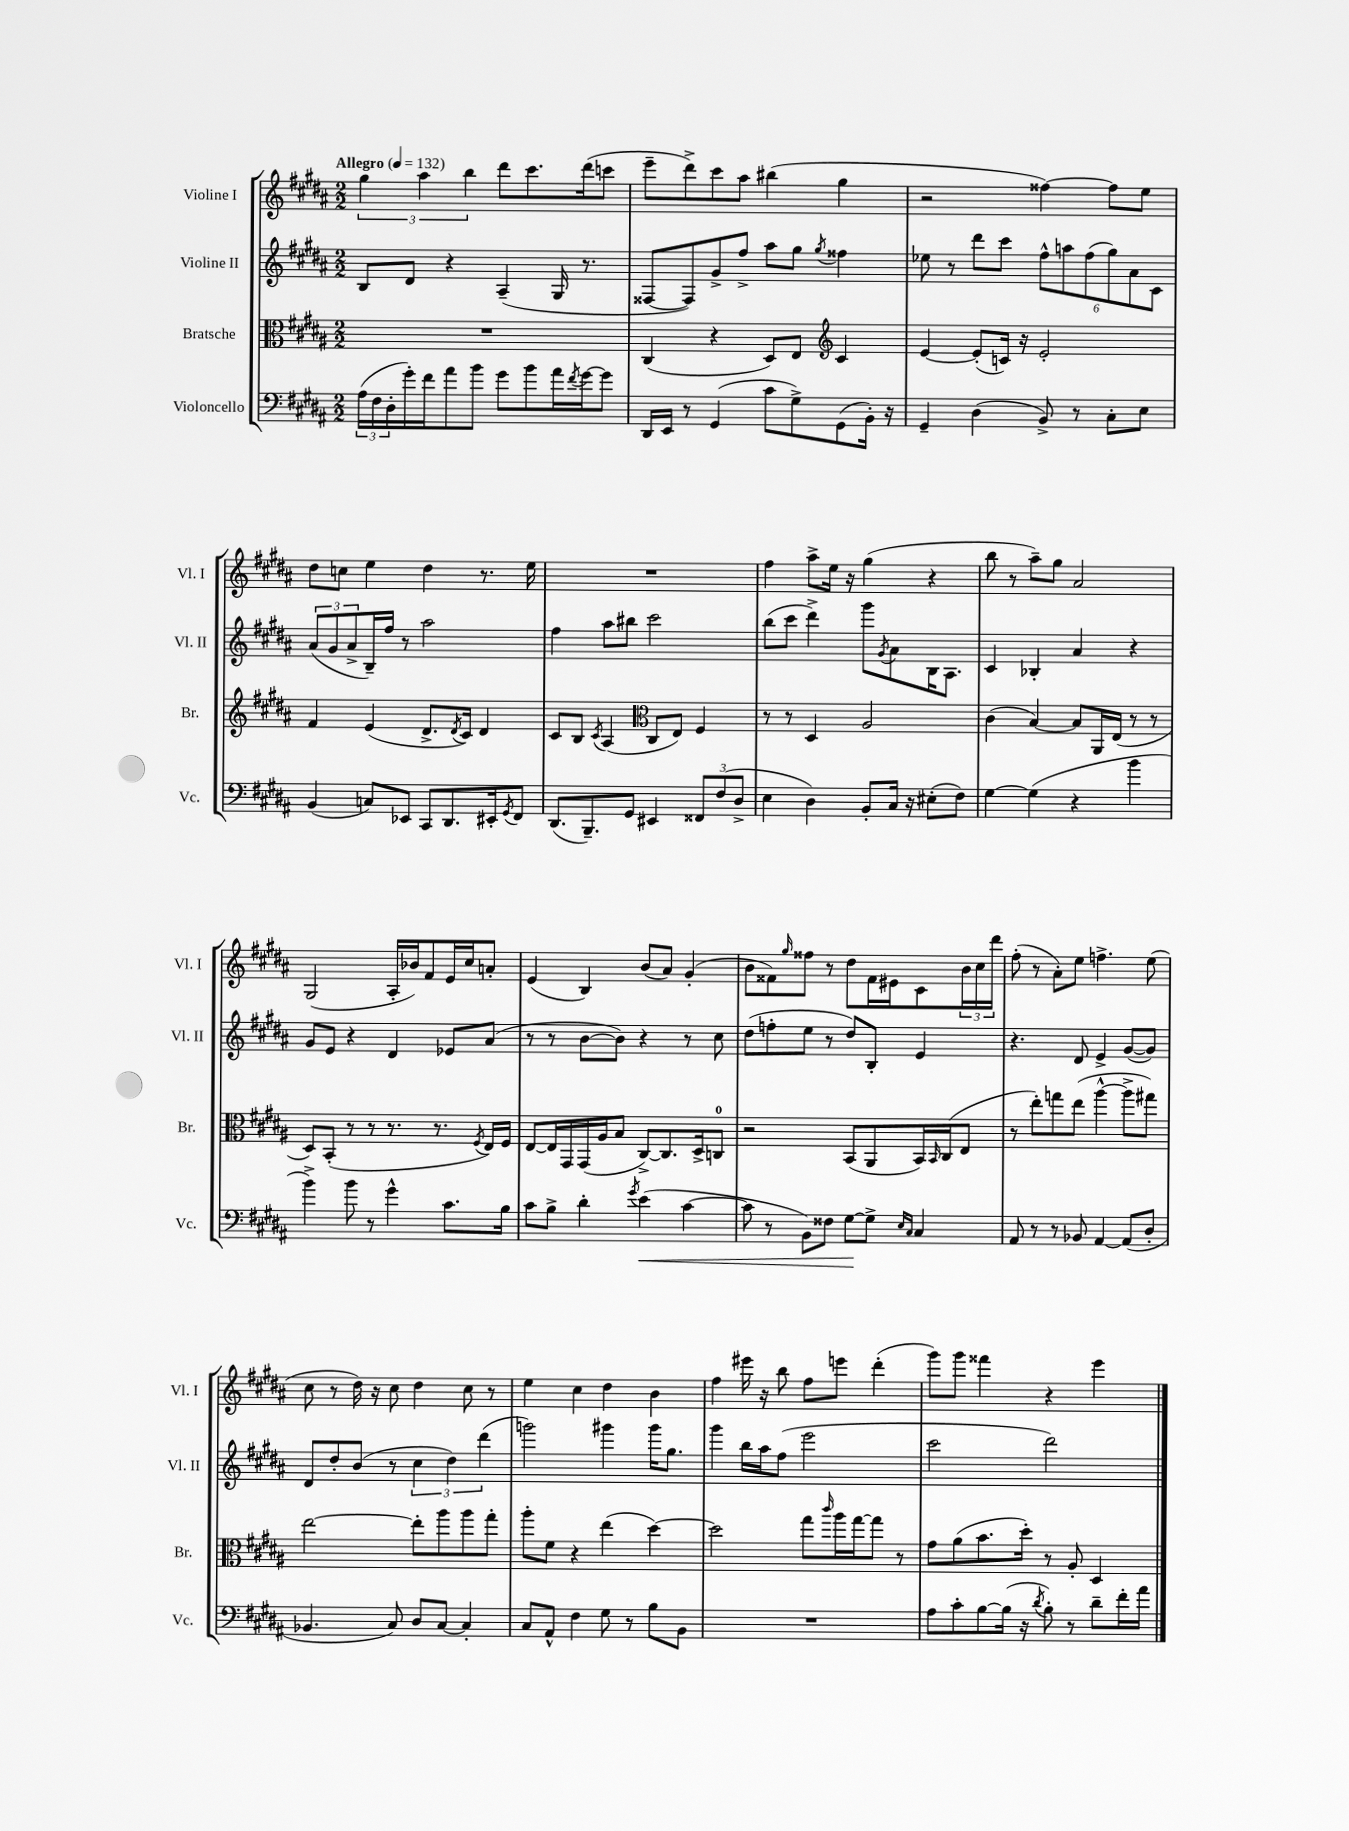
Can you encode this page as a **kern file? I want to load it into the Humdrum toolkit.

**kern	**kern	**kern	**kern
*staff4	*staff3	*staff2	*staff1
*clefF4	*clefC3	*clefG2	*clefG2
*k[f#c#g#d#a#]	*k[f#c#g#d#a#]	*k[f#c#g#d#a#]	*k[f#c#g#d#a#]
*M2/2	*M2/2	*M2/2	*M2/2
*MM132	*MM132	*MM132	*MM132
(24A#	1r	8B	6gg#
24F#	.	.	.
24D#'	.	.	.
16g#')	.	8d#	.
.	.	.	6aa#
16f#	.	.	.
8a#	.	4r	.
.	.	.	6bb
8b	.	.	.
8g#	.	(4A#~	8ddd#
8b	.	.	8.ccc#
16a#	.	16G#	.
8qf#	.	.	.
[16g#	.	8.r	(16ddd#
8g#]	.	.	8ccc
=	=	=	=
16DD#	(4C#	[8F##	8eee~
16EE	.	.	.
8r	.	8F##])	8ddd#^)
(4GG#	4r	8g#^	8ccc#
.	.	8ff#^	8aa#
8c#	8D#)	8aa#	(4bb#
8G#^)	8E	8gg#	.
*	*clefG2	*	*
.	.	8qgg#	.
(8GG#	4c#	4ff##	4gg#
16BB')	.	.	.
16r	.	.	.
=	=	=	=
4GG#~	[4e	8ee-	2r
.	.	8r	.
(4D#	(8e']	8ddd#	.
.	16c)	8ccc#	.
.	16r	.	.
8BB^)	2e'	12ff#^^	[4ff##)
.	.	12aa	.
8r	.	.	.
.	.	(12ff#	.
8C#'	.	12gg#)	8ff##]
.	.	12a#	.
8E	.	.	8ee
.	.	12c#	.
=	=	=	=
(4BB	4f#	(12a#	8dd#
.	.	12g#	.
.	.	.	8cc
.	.	12a#^	.
8C)	(4e	16B~)	4ee
.	.	16ff#	.
8EE-	.	8r	.
8CC#	8.d#^	2aa#	4dd#
8.DD#	.	.	.
.	8qd#	.	.
.	16c#)	.	.
.	4d#	.	8.r
16EE#'	.	.	.
8qGG#	.	.	.
8FF#	.	.	.
.	.	.	16ee
=	=	=	=
(8.DD#	8c#	4ff#	1r
.	8B	.	.
8.BBB~)	.	.	.
.	8qc#	.	.
.	(4A#	8aa#	.
8GG#	.	8bb#	.
*	*clefC3	*	*
4EE#	8C#	2ccc#	.
.	8E)	.	.
12FF##	4F#	.	.
(12F#	.	.	.
12D#^	.	.	.
=	=	=	=
4E	8r	(8bb	4ff#
.	8r	8ccc#	.
4D#)	4D#	4ddd#^)	8aa#^
.	.	.	16ee
.	.	.	16r
8BB'	2A#	8ggg#	(4gg#
.	.	8qg#	.
16C#	.	8a#	.
16r	.	.	.
(8E#'	.	16B	4r
.	.	8.A#	.
8F#)	.	.	.
=	=	=	=
[4G#	(4c#	4c#	8bb
.	.	.	8r
(4G#]	[4B)	4B-'	8aa#~)
.	.	.	8gg#
4r	8B]	4a#	2a#
.	16AA#	.	.
.	(16E	.	.
4b	8r	4r	.
.	8r	.	.
=	=	=	=
4b^)	8D#)	8g#	(2G#
.	(8BB'	8e	.
8b	8r	4r	.
8r	8r	.	.
4g#^^	8.r	4d#	16A#'
.	.	.	16b-)
.	.	.	8f#
.	8.r	.	.
8.c#	.	8e-	16e
.	.	.	16cc#
.	8qF#	.	.
.	16E)	(8a#	8a'
16B	16F#	.	.
=	=	=	=
8c#	[8E	8r	(4e
8B^	16E]	8r	.
.	16GG#	.	.
4d#'	(16GG#	[8b	4B)
.	16A#	.	.
.	8B	8b])	.
8qg#	.	.	.
(4e	[8C#^)	4r	(8b
.	8.C#]	.	8a#)
[4c#	.	8r	(4g#'
.	16D#^	.	.
.	8C	8cc#	.
=	=	=	=
8c#]	2r	(8dd#	8b
8r	.	8ff'	8f##)
.	.	.	16qqgg#
8BB)	.	8ee	8ff##
8F##	.	8r	8r
[8G#	(8BB	8dd#)	8dd#
8G#^]	8AA#	8B'	16f##
.	.	.	16e#
16qqE	.	.	.
16qqC#	.	.	.
4C#	16BB)	4e	8c#
.	16qqBB	.	.
.	(16C#	.	.
.	8E	.	24b
.	.	.	24cc#
.	.	.	24ddd#
=	=	=	=
8AA#	8r	4.r	(8ff#'
8r	8ee')	.	8r
8r	8gg	.	8a#')
8BB-	(8ee	8d#	8ee
[4AA#	[4aa#^^	4e^	4.ff^
(8AA#]	8aa#^]	([8g#	.
8D#'	8gg#)	8g#])	(8ee
=	=	=	=
4.BB-	[2ee	8d#	8cc#
.	.	8dd#'	8r
.	.	(8b	16dd#)
.	.	.	16r
8C#)	.	8r	8cc#
8D#	8ee']	6cc#	4dd#
[8C#	8aa#	.	.
.	.	6dd#)	.
4C#']	8aa#	.	8cc#
.	.	(6ddd#	.
.	8gg#'	.	8r
=	=	=	=
8C#	8aa#'	2ggg)	4ee
8AA#^^	8f#	.	.
4F#	4r	.	4cc#
8G#	(4ee	4ggg#	4dd#
8r	.	.	.
8B	[4dd#)	16ggg#	4b
.	.	8.gg#	.
8BB	.	.	.
=	=	=	=
1r	2dd#]	4ggg#	4ff#
.	.	16bb	16eee#
.	.	16aa#	16r
.	.	(8ff#	8bb
.	8gg#	2eee	8ff#
.	16qqccc#	.	.
.	16aa#	.	8eee
.	[16gg#	.	.
.	8gg#]	.	(4ddd#'
.	8r	.	.
=	=	=	=
8A#	8g#	2ccc#	8ggg#)
8c#'	(8a#	.	8ggg#
[8B	8.b	.	4fff##
(16B]	.	.	.
16r	16dd#')	.	.
8qd#	.	.	.
8B')	8r	2ddd#)	4r
8r	8A#'	.	.
8d#~	4D#	.	4eee
16f#'	.	.	.
16a#	.	.	.
==	==	==	==
*-	*-	*-	*-
